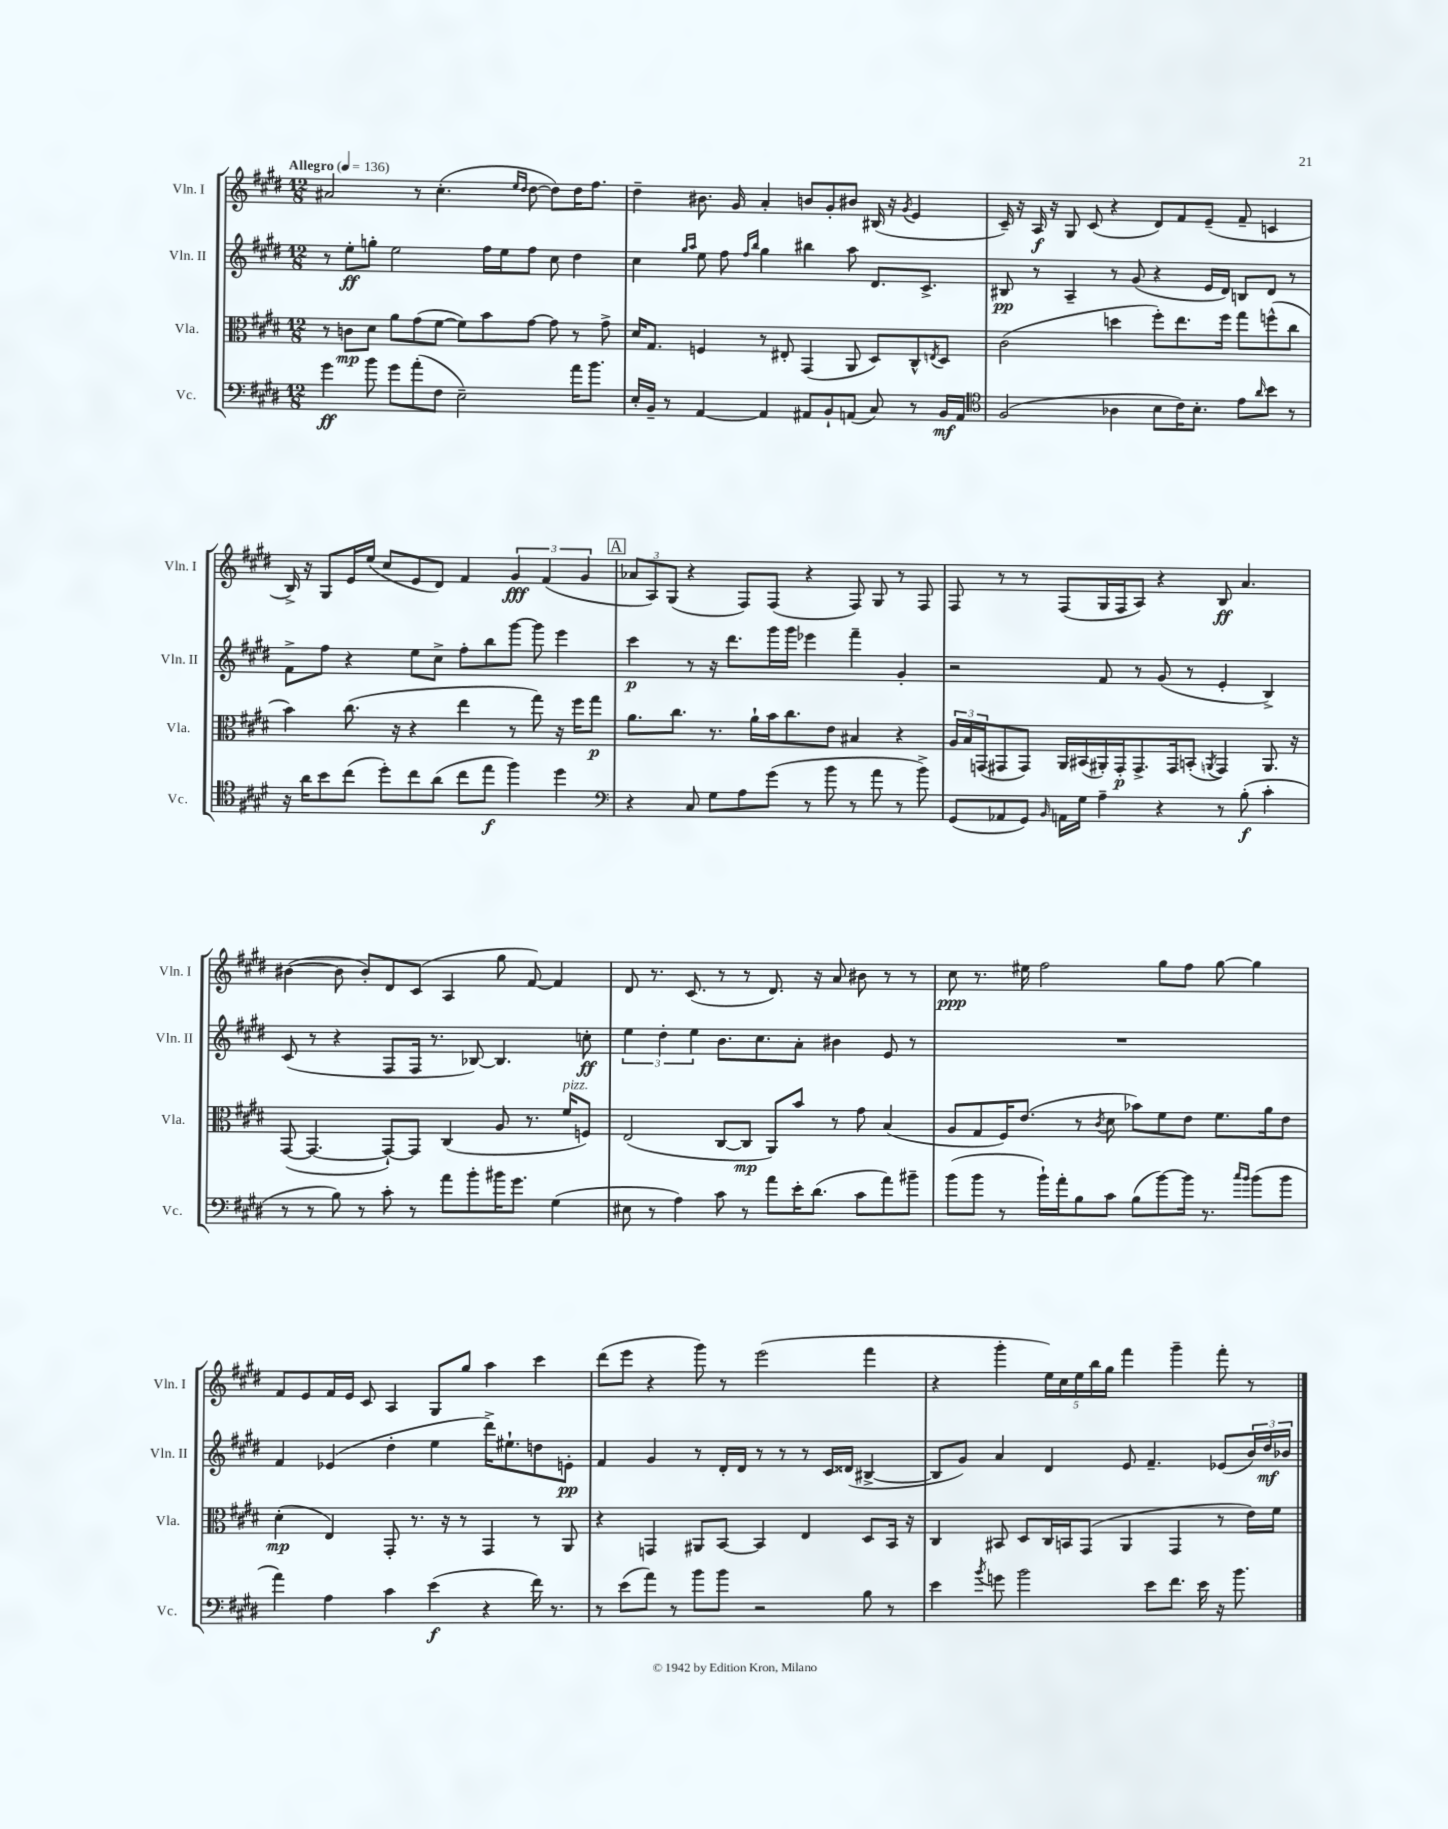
<<
\new StaffGroup <<
\new Staff = "s0" \with { instrumentName = "Vln. I" shortInstrumentName = "Vln. I" } {
    \clef treble \key e \major \numericTimeSignature \time 12/8 \tempo "Allegro" 4 = 136
    ais'2 r8 cis''4.-.( \grace { e''16 dis''16 } dis''8~ dis''8) dis''16 fis''8. |
    dis''4-- bis'8. gis'16 a'4-. b'8 gis'8-. bis'8 bis16( r16 \acciaccatura { gis'8 } e'4 |
    cis'16--) r16 a16\f r16 gis8 cis'8( r4 dis'8) fis'8 e'8--( fis'8-- c'4 |
    b16->) r16 gis8 e'16 e''16( cis''8 e'8 dis'8) fis'4 \tuplet 3/2 { gis'4\fff fis'4( gis'4 } |
    \mark \markup { \box "A" } \tuplet 3/2 { aes'8 a8) gis8( } r4 fis8) fis8( r4 fis8) gis8 r8 fis8 |
    fis8 r8 r8 fis8( gis16 fis16 a8) r4 b8\ff a'4. |
    bis'4~( bis'8 bis'8-.) dis'8 cis'8( a4 gis''8 fis'8~) fis'4 |
    dis'8 r8. cis'8.( r8 r8 dis'8.) r16 a'8 bis'8 r8 r8 |
    cis''8\ppp r8. eis''16 fis''2 gis''8 fis''8 gis''8~ gis''4 |
    fis'8 e'8 fis'16 e'16 cis'8 a4 gis8 gis''8 a''4 cis'''4 |
    dis'''8( e'''8 r4 gis'''8) r8 e'''2( fis'''4 |
    r4 gis'''4-. \tuplet 5/4 { e''16) cis''16 e''16 b''16 gis''16 } fis'''4 gis'''4-- fis'''8-. r8 \bar "|." |
}
\new Staff = "s1" \with { instrumentName = "Vln. II" shortInstrumentName = "Vln. II" } {
    \clef treble \key e \major \numericTimeSignature \time 12/8
    r8 e''8-.\ff g''8-. e''2 fis''16 e''16 fis''8 cis''8 dis''4 |
    cis''4 \grace { gis''16 a''16 } e''8 fis''8 \grace { fis''16 b''16 } gis''4 bis''4 a''8 dis'8. cis'8.-> |
    bis8\pp r8 a4-- r8 gis'8( r4 e'16 dis'16) b8 dis'8 r8 |
    fis'8-> fis''8 r4 e''8 cis''8-> fis''8-. b''8 gis'''8~ gis'''8 e'''4 |
    \mark \markup { \box "A" } cis'''4\p r8 r16 dis'''8. gis'''16 gis'''16 ees'''4 fis'''4-- gis'4-. |
    r2 fis'8 r8 gis'8( r8 e'4-. b4->) |
    cis'8( r8 r4 fis8 fis16 r8. bes8~) bes4. c''8-.\ff |
    \tuplet 3/2 { e''4 dis''4-. e''4 } b'8. cis''8. a'8-. bis'4 e'8 r8 |
    R1. |
    fis'4 ees'4( dis''4-. e''4 dis'''16->) eis''8.-! d''8 e'8-.\pp |
    fis'4 gis'4 r8 dis'16-. dis'16 r8 r8 r8 cis'16 disis'16( bis4~-> |
    bis8 gis'8) a'4 dis'4 e'8 fis'4.-- ees'8( \tuplet 3/2 { b'16) dis''16\mf bes'16 } \bar "|." |
}
\new Staff = "s2" \with { instrumentName = "Vla." shortInstrumentName = "Vla." } {
    \clef alto \key e \major \numericTimeSignature \time 12/8
    r8 c'8\mp dis'8 a'8 gis'8( fis'8~ fis'8) b'8 gis'8~ gis'8 r8 gis'8-> |
    dis'16 gis8. f4 r8 eis8-. gis,4( a,8 dis8) cis8-^ \acciaccatura { e8 } dis8 |
    cis'2( d''4 fis''8-.) e''8. fis''16 gis''8 f''8-^( cis''8 |
    b'4) cis''8.( r16 r4 e''4 r8 gis''8) r16 fis''16 gis''8\p |
    \mark \markup { \box "A" } a'8. cis''8. r8. a'16-! b'16 cis''8. e'8 bis4 r4 |
    \tuplet 3/2 { a16 b16 g,16( } gis,8 gis,8) a,16 bis,16( ais,16-.) gis,16-.\p gis,8.-> gis,16 b,8-.( \acciaccatura { a,8 } gis,4) a,8. r16 |
    gis,8~( gis,4.~ gis,8~-!) gis,8 cis4( a8 r8. fis'16^\markup { \italic "pizz." } f8) |
    e2( cis8~ cis8\mp a,8) b'8 r8 gis'8 b4( |
    a8 gis8 fis16) e'8.( r8 \acciaccatura { cis'8 } dis'8 bes'8) fis'8 e'8 fis'8. a'16 e'8 |
    dis'4-.\mp( e4) gis,8-. r8. r16 r8 gis,4 r8 a,8 |
    r4 g,4 ais,8 b,8~ b,4 e4 dis8 b,16 r16 |
    cis4 bis,8 dis8 cis16 b,16 gis,8( a,4 gis,4 r8 e'16) fis'16 \bar "|." |
}
\new Staff = "s3" \with { instrumentName = "Vc." shortInstrumentName = "Vc." } {
    \clef bass \key e \major \numericTimeSignature \time 12/8
    gis'4\ff b'8 gis'8 a'8-.( fis8 e2--) a'16 b'8. |
    e16-. b,16-- r8 a,4~ a,4 ais,8 b,8-! a,8( cis8) r8 b,16\mf a,16 |
    \clef tenor fis2( aes4 b8 cis'16) b8.-. e'8 \grace { a'16 } b'8 r8 |
    r16 a'16 b'8 cis''8( dis''8-.) cis''8 a'8( cis''8 e''8\f fis''4) dis''4 |
    \mark \markup { \box "A" } \clef bass r4 cis8 gis8 a8 gis'8( r8 b'8 r8 a'8 r8 b'8->) |
    gis,8( aes,8 gis,8) \grace { b,16 } a,16 gis16 a4-- r4 r8 b8-.\f( cis'4-. |
    r8 r8 b8) r8 cis'8-. r8 a'8 b'8-. bis'16 gis'8. gis4( |
    eis8 r8 a4) cis'8 r8 a'8 e'16-. dis'8.( cis'8 a'8) bis'8-- |
    b'8( b'8 r8 b'16-!) a'16-. b8 cis'8 b8( b'8~) b'16 r8. \grace { cis''16 b'16 } b'8( b'8 |
    a'4) a4 cis'4 e'4\f( r4 fis'16) r8. |
    r8 e'8( a'8) r8 b'8 b'8 r2 b8 r8 |
    e'4 \acciaccatura { b'8 } g'8 b'2 e'8 fis'8. e'16 r16 b'8. \bar "|." |
}
>>
>>
\layout { \context { \Score \remove "Bar_number_engraver" } }
